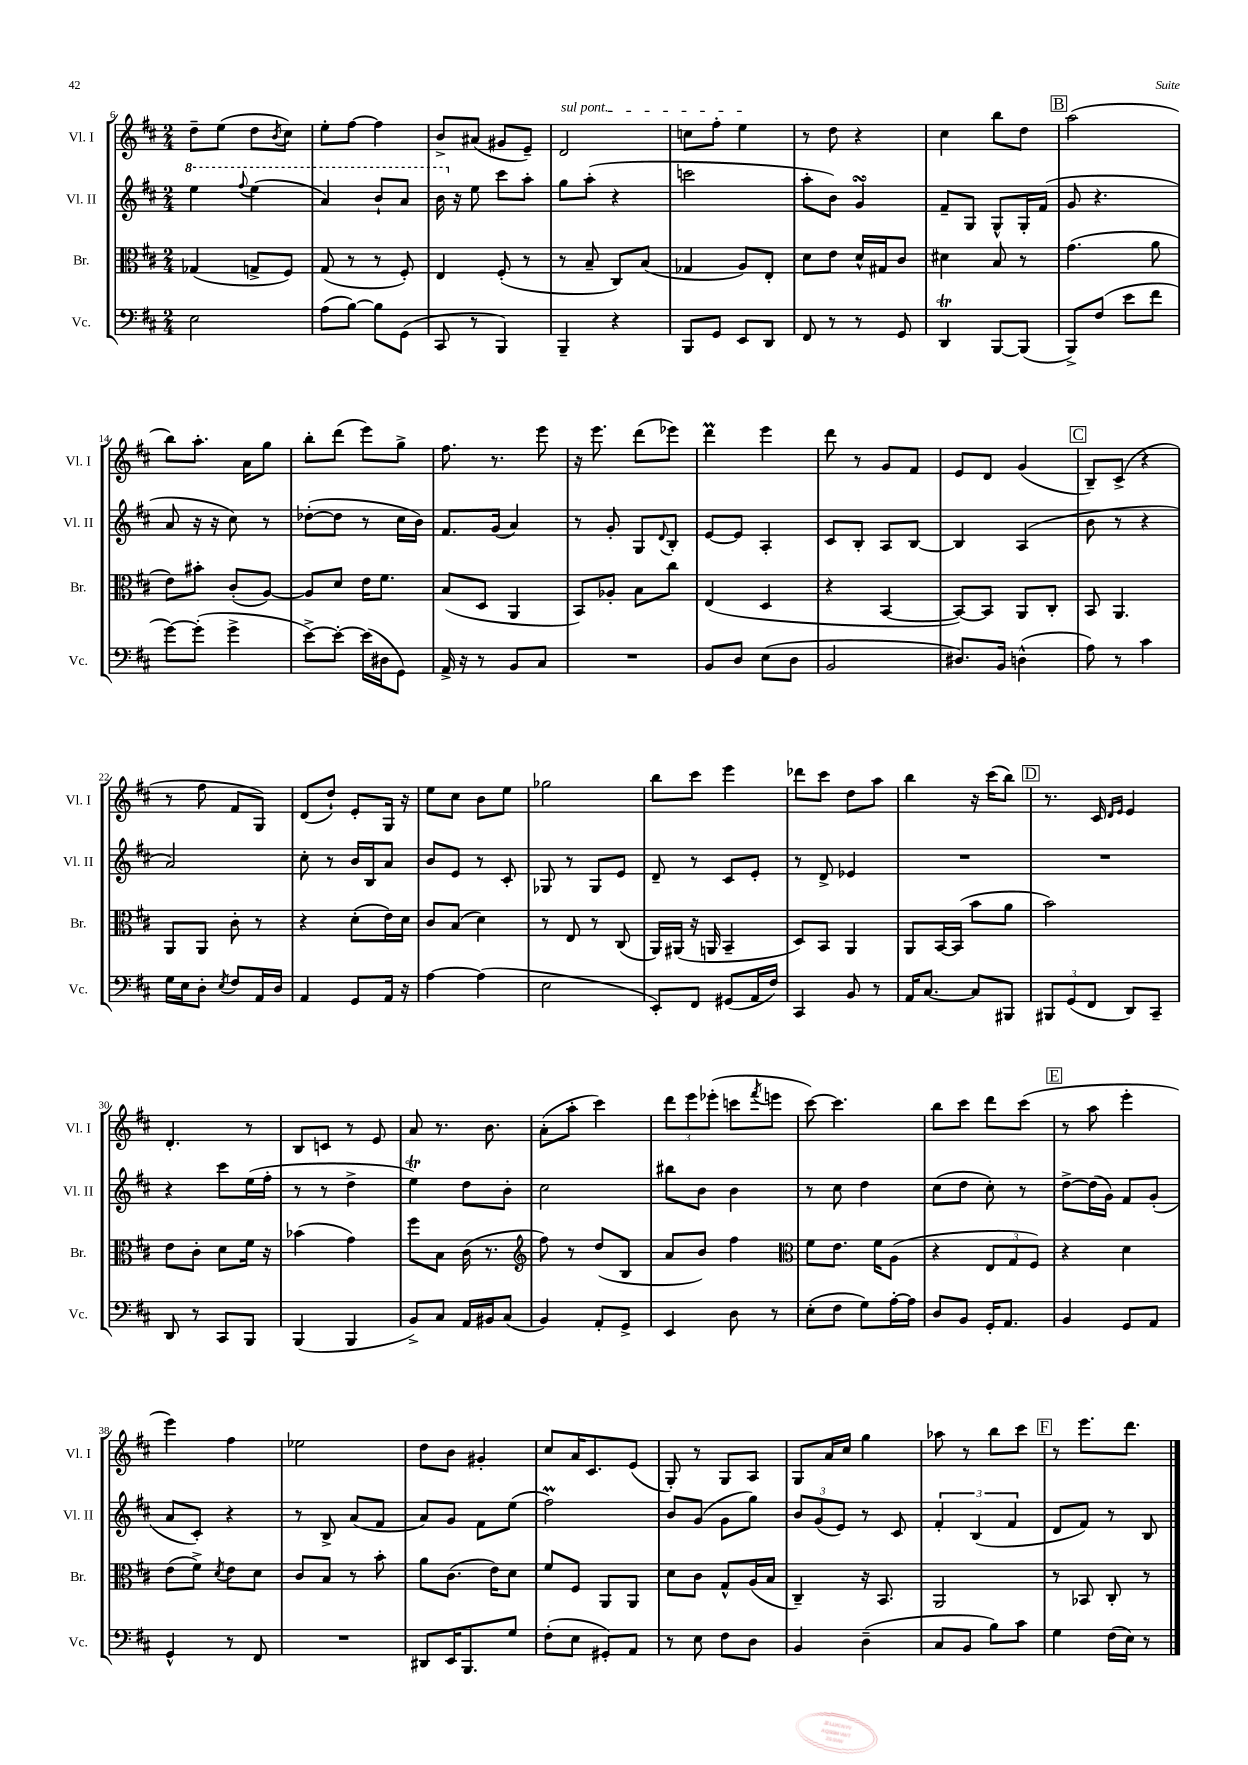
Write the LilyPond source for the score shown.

<<
\new StaffGroup <<
\new Staff = "s0" \with { instrumentName = "Vl. I" shortInstrumentName = "Vl. I" } {
    \clef treble \key d \major \numericTimeSignature \time 2/4
    d''8-- e''8( d''8 \acciaccatura { b'8 } cis''8) |
    e''8-. fis''8~ fis''4 |
    b'8-> ais'8( gis'8 e'8--) |
    \once \override TextSpanner.bound-details.left.text = \markup { \italic "sul pont." } d'2\startTextSpan |
    c''8 fis''8-. e''4\stopTextSpan |
    r8 d''8 r4 |
    cis''4 b''8 d''8 |
    \mark \markup { \box "B" } a''2( |
    b''8) a''8.-. a'16 g''8 |
    b''8-. d'''8( e'''8) g''8-> |
    fis''8. r8. e'''8 |
    r16 e'''8. d'''8( ees'''8) |
    d'''4\prall e'''4 |
    d'''8 r8 g'8 fis'8 |
    e'8 d'8 g'4( |
    \mark \markup { \box "C" } b8--) cis'8->( r4 |
    r8 fis''8 fis'8 g8) |
    d'8( d''8-!) e'8-. g16 r16 |
    e''8 cis''8 b'8 e''8 |
    ges''2 |
    b''8 cis'''8 e'''4 |
    des'''8 cis'''8 d''8 a''8 |
    b''4 r16 cis'''16( b''8) |
    \mark \markup { \box "D" } r8. cis'16 \grace { d'16 e'16 } e'4 |
    d'4.-. r8 |
    b8 c'8 r8 e'8 |
    a'8 r8. b'8. |
    a'8-.( a''8-. cis'''4) |
    \tuplet 3/2 { d'''8 e'''8 ees'''8-.( } c'''8 \acciaccatura { fis'''8 } e'''8 |
    cis'''8~) cis'''4. |
    b''8 cis'''8 d'''8 cis'''8( |
    \mark \markup { \box "E" } r8 a''8 e'''4-. |
    e'''4) fis''4 |
    ees''2 |
    d''8 b'8 gis'4-. |
    cis''8 a'16 cis'8. e'8( |
    g8-.) r8 g8 a8 |
    g8 a'16 cis''16 g''4 |
    aes''8 r8 b''8 cis'''8 |
    \mark \markup { \box "F" } r8 e'''8. d'''8. \bar "|." |
}
\new Staff = "s1" \with { instrumentName = "Vl. II" shortInstrumentName = "Vl. II" } {
    \clef treble \key d \major \numericTimeSignature \time 2/4
    \ottava #1 e'''4 \appoggiatura { fis'''8 } e'''4( |
    a''4) b''8-! a''8 |
    b''16 \ottava #0 r16 e''8 cis'''8 a''8-. |
    g''8 a''8-.( r4 |
    c'''2 |
    a''8-. b'8) g'4\turn |
    fis'8-- g8 g8-^ g16-. fis'16( |
    \mark \markup { \box "B" } g'8 r4. |
    a'8 r16 r16 cis''8) r8 |
    des''8~-.( des''8 r8 cis''16 b'16) |
    fis'8. g'16( a'4) |
    r8 g'8-. g8 \appoggiatura { d'8 } b8-. |
    e'8~ e'8 a4-. |
    cis'8 b8-. a8 b8~ |
    b4 a4( |
    \mark \markup { \box "C" } b'8 r8 r4 |
    a'2) |
    cis''8-. r8 b'16 b16 a'8 |
    b'8 e'8 r8 cis'8-. |
    ges8 r8 ges8 e'8 |
    d'8-- r8 cis'8 e'8-. |
    r8 d'8-> ees'4 |
    R2 |
    \mark \markup { \box "D" } R2 |
    r4 cis'''8 e''16( fis''16-. |
    r8 r8 d''4-> |
    e''4\trill) d''8 b'8-. |
    cis''2 |
    bis''8 b'8 b'4 |
    r8 cis''8 d''4 |
    cis''8( d''8 cis''8-.) r8 |
    \mark \markup { \box "E" } d''8~-> d''16( g'16) fis'8 g'8-.( |
    a'8 cis'8-.) r4 |
    r8 b8-> a'8( fis'8 |
    a'8) g'8 fis'8 e''8( |
    fis''2\prall) |
    b'8 g'8( g'8 g''8) |
    \tuplet 3/2 { b'8 g'8( e'8) } r8 cis'8 |
    \tuplet 3/2 { fis'4-. b4( fis'4 } |
    \mark \markup { \box "F" } d'8 fis'8) r8 b8 \bar "|." |
}
\new Staff = "s2" \with { instrumentName = "Br." shortInstrumentName = "Br." } {
    \clef alto \key d \major \numericTimeSignature \time 2/4
    ges4( g8-> fis8) |
    g8( r8 r8 fis8-.) |
    e4 fis8-.( r8 |
    r8 b8-- cis8) b8( |
    ges4 a8) e8-. |
    d'8 e'8 d'16-^ gis16 cis'8 |
    dis'4 b8 r8 |
    \mark \markup { \box "B" } g'4.( a'8 |
    e'8) bis'8-. cis'8-.( a8~) |
    a8 d'8 e'16 fis'8. |
    b8( d8 a,4 |
    b,8) aes8-. b8 cis''8 |
    e4( d4 |
    r4 b,4~ |
    b,8~) b,8 a,8 cis8-. |
    \mark \markup { \box "C" } b,8 a,4. |
    a,8 a,8 cis'8-. r8 |
    r4 d'8-.( e'16) d'16 |
    cis'8 b8( d'4) |
    r8 e8 r8 cis8( |
    a,16) ais,16( r16 a,16 b,4-- |
    d8) b,8 a,4 |
    a,8 b,16~ b,16( b'8 a'8 |
    \mark \markup { \box "D" } b'2) |
    e'8 cis'8-. d'8 fis'16 r16 |
    bes'4( g'4) |
    fis''8 b8 cis'16( r8. |
    \clef treble fis''8) r8 d''8( b8 |
    a'8 b'8) fis''4 |
    \clef alto fis'8 e'8. fis'16 a8( |
    r4 \tuplet 3/2 { e8 g8 fis8) } |
    \mark \markup { \box "E" } r4 d'4 |
    e'8( fis'8->) \acciaccatura { d'8 } e'8 d'8 |
    cis'8 b8 r8 b'8-. |
    a'8 cis'8.( e'16) d'8 |
    fis'8 fis8 a,8 a,8 |
    d'8 cis'8 g8-^ a16( b16 |
    cis4--) r16 b,8. |
    a,2 |
    \mark \markup { \box "F" } r8 bes,8 cis8-. r8 \bar "|." |
}
\new Staff = "s3" \with { instrumentName = "Vc." shortInstrumentName = "Vc." } {
    \clef bass \key d \major \numericTimeSignature \time 2/4
    e2 |
    a8( b8~) b8 g,8( |
    cis,8 r8 b,,4) |
    b,,4-- r4 |
    b,,8 g,8 e,8 d,8 |
    fis,8 r8 r8 g,8 |
    d,4\trill b,,8~ b,,8( |
    \mark \markup { \box "B" } b,,8->) fis8( e'8 fis'8 |
    g'8~) g'8-.( g'4-> |
    e'8~->) e'8~-. e'16( dis16 g,8) |
    a,16-> r16 r8 b,8 cis8 |
    R2 |
    b,8 d8 e8( d8 |
    b,2 |
    dis8.) b,16 d4-^( |
    \mark \markup { \box "C" } a8) r8 cis'4 |
    g16 e16 d8-. \acciaccatura { e8 } fis8 a,16 d16 |
    a,4 g,8 a,16 r16 |
    a4~ a4( |
    e2 |
    e,8-.) fis,8 gis,8( a,16 fis16) |
    cis,4 b,8 r8 |
    a,16 cis8.~ cis8 bis,,8 |
    \mark \markup { \box "D" } \tuplet 3/2 { bis,,8 g,8( fis,8 } d,8) cis,8-- |
    d,8 r8 cis,8 b,,8 |
    b,,4( b,,4 |
    b,8->) cis8 a,16 bis,16 cis8( |
    b,4) a,8-. g,8-> |
    e,4 d8 r8 |
    e8-.( fis8 g8) a16~-. a16 |
    d8 b,8 g,16-. a,8. |
    \mark \markup { \box "E" } b,4 g,8 a,8 |
    g,4-^ r8 fis,8 |
    R2 |
    dis,8 e,16 b,,8. g8 |
    fis8-.( e8 gis,8-.) a,8 |
    r8 e8 fis8 d8 |
    b,4 d4--( |
    cis8 b,8 b8) cis'8 |
    \mark \markup { \box "F" } g4 fis16( e16) r8 \bar "|." |
}
>>
>>
\layout { \context { \Score currentBarNumber = #6 } }
